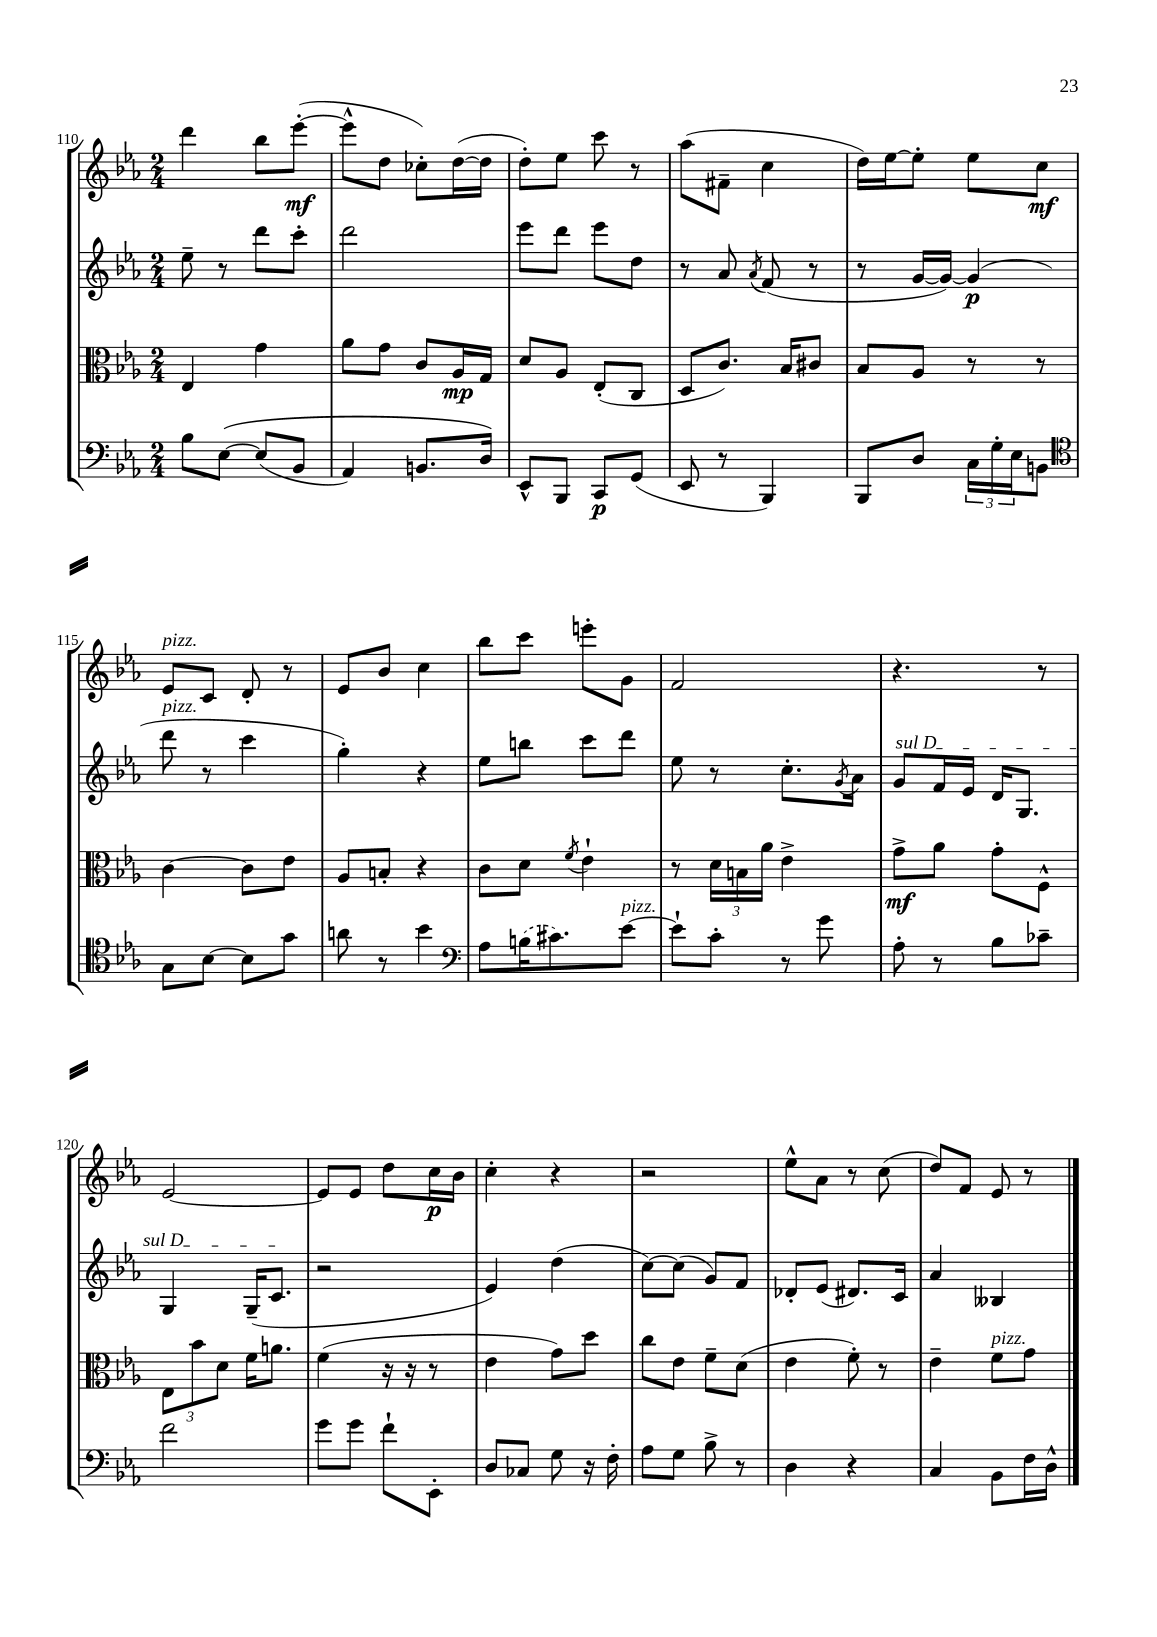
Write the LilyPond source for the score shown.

<<
\new StaffGroup <<
\new Staff = "s0" {
    \clef treble \key ees \major \numericTimeSignature \time 2/4
    d'''4 bes''8 ees'''8~-.\mf( |
    ees'''8-^ d''8 ces''8-.) d''16~( d''16 |
    d''8-.) ees''8 c'''8 r8 |
    aes''8( fis'8-- c''4 |
    d''16) ees''16~ ees''8-. ees''8 c''8\mf |
    ees'8^\markup { \italic "pizz." } c'8 d'8-. r8 |
    ees'8 bes'8 c''4 |
    bes''8 c'''8 e'''8-. g'8 |
    f'2 |
    r4. r8 |
    ees'2~ |
    ees'8 ees'8 d''8 c''16\p bes'16 |
    c''4-. r4 |
    r2 |
    ees''8-^ aes'8 r8 c''8( |
    d''8) f'8 ees'8 r8 \bar "|." |
}
\new Staff = "s1" {
    \clef treble \key ees \major \numericTimeSignature \time 2/4
    ees''8-- r8 d'''8 c'''8-. |
    d'''2 |
    ees'''8 d'''8 ees'''8 d''8 |
    r8 aes'8 \acciaccatura { aes'8 } f'8( r8 |
    r8 g'16~ g'16~) g'4\p( |
    d'''8^\markup { \italic "pizz." } r8 c'''4 |
    g''4-.) r4 |
    ees''8 b''8 c'''8 d'''8 |
    ees''8 r8 c''8.-. \acciaccatura { g'8 } aes'16 |
    \once \override TextSpanner.bound-details.left.text = \markup { \italic "sul D" } g'8\startTextSpan f'16 ees'16 d'16 g8. |
    g4 g16--( c'8.\stopTextSpan |
    r2 |
    ees'4) d''4( |
    c''8~) c''8( g'8) f'8 |
    des'8-. ees'8( dis'8.) c'16 |
    aes'4 beses4 \bar "|." |
}
\new Staff = "s2" {
    \clef alto \key ees \major \numericTimeSignature \time 2/4
    ees4 g'4 |
    aes'8 g'8 c'8 aes16\mp g16 |
    d'8 aes8 ees8-.( c8 |
    d8 c'8.) bes16 cis'8 |
    bes8 aes8 r8 r8 |
    c'4~ c'8 ees'8 |
    aes8 b8-. r4 |
    c'8 d'8 \acciaccatura { f'8 } ees'4-! |
    r8 \tuplet 3/2 { d'16 b16 aes'16 } ees'4-> |
    g'8->\mf aes'8 g'8-. f8-^ |
    \tuplet 3/2 { ees8 bes'8 d'8 } f'16 a'8. |
    f'4( r16 r16 r8 |
    ees'4 g'8) d''8 |
    c''8 ees'8 f'8-- d'8( |
    ees'4 f'8-.) r8 |
    ees'4-- f'8^\markup { \italic "pizz." } g'8 \bar "|." |
}
\new Staff = "s3" {
    \clef bass \key ees \major \numericTimeSignature \time 2/4
    bes8 ees8~\( ees8( bes,8 |
    aes,4) b,8. d16\) |
    ees,8-^ bes,,8 c,8\p g,8( |
    ees,8 r8 bes,,4) |
    bes,,8 d8 \tuplet 3/2 { c16 g16-. ees16 } b,8 |
    \clef tenor g8 bes8~ bes8 g'8 |
    a'8 r8 bes'4 |
    \clef bass aes8 \once \slurDashed b16( cis'8.) ees'8~^\markup { \italic "pizz." } |
    ees'8-! c'8-. r8 g'8 |
    aes8-. r8 bes8 ces'8-- |
    f'2 |
    g'8 g'8 f'8-! ees,8-. |
    d8 ces8 g8 r16 f16-. |
    aes8 g8 bes8-> r8 |
    d4 r4 |
    c4 bes,8 f16 d16-^ \bar "|." |
}
>>
>>
\layout { \context { \Score currentBarNumber = #110 } }
